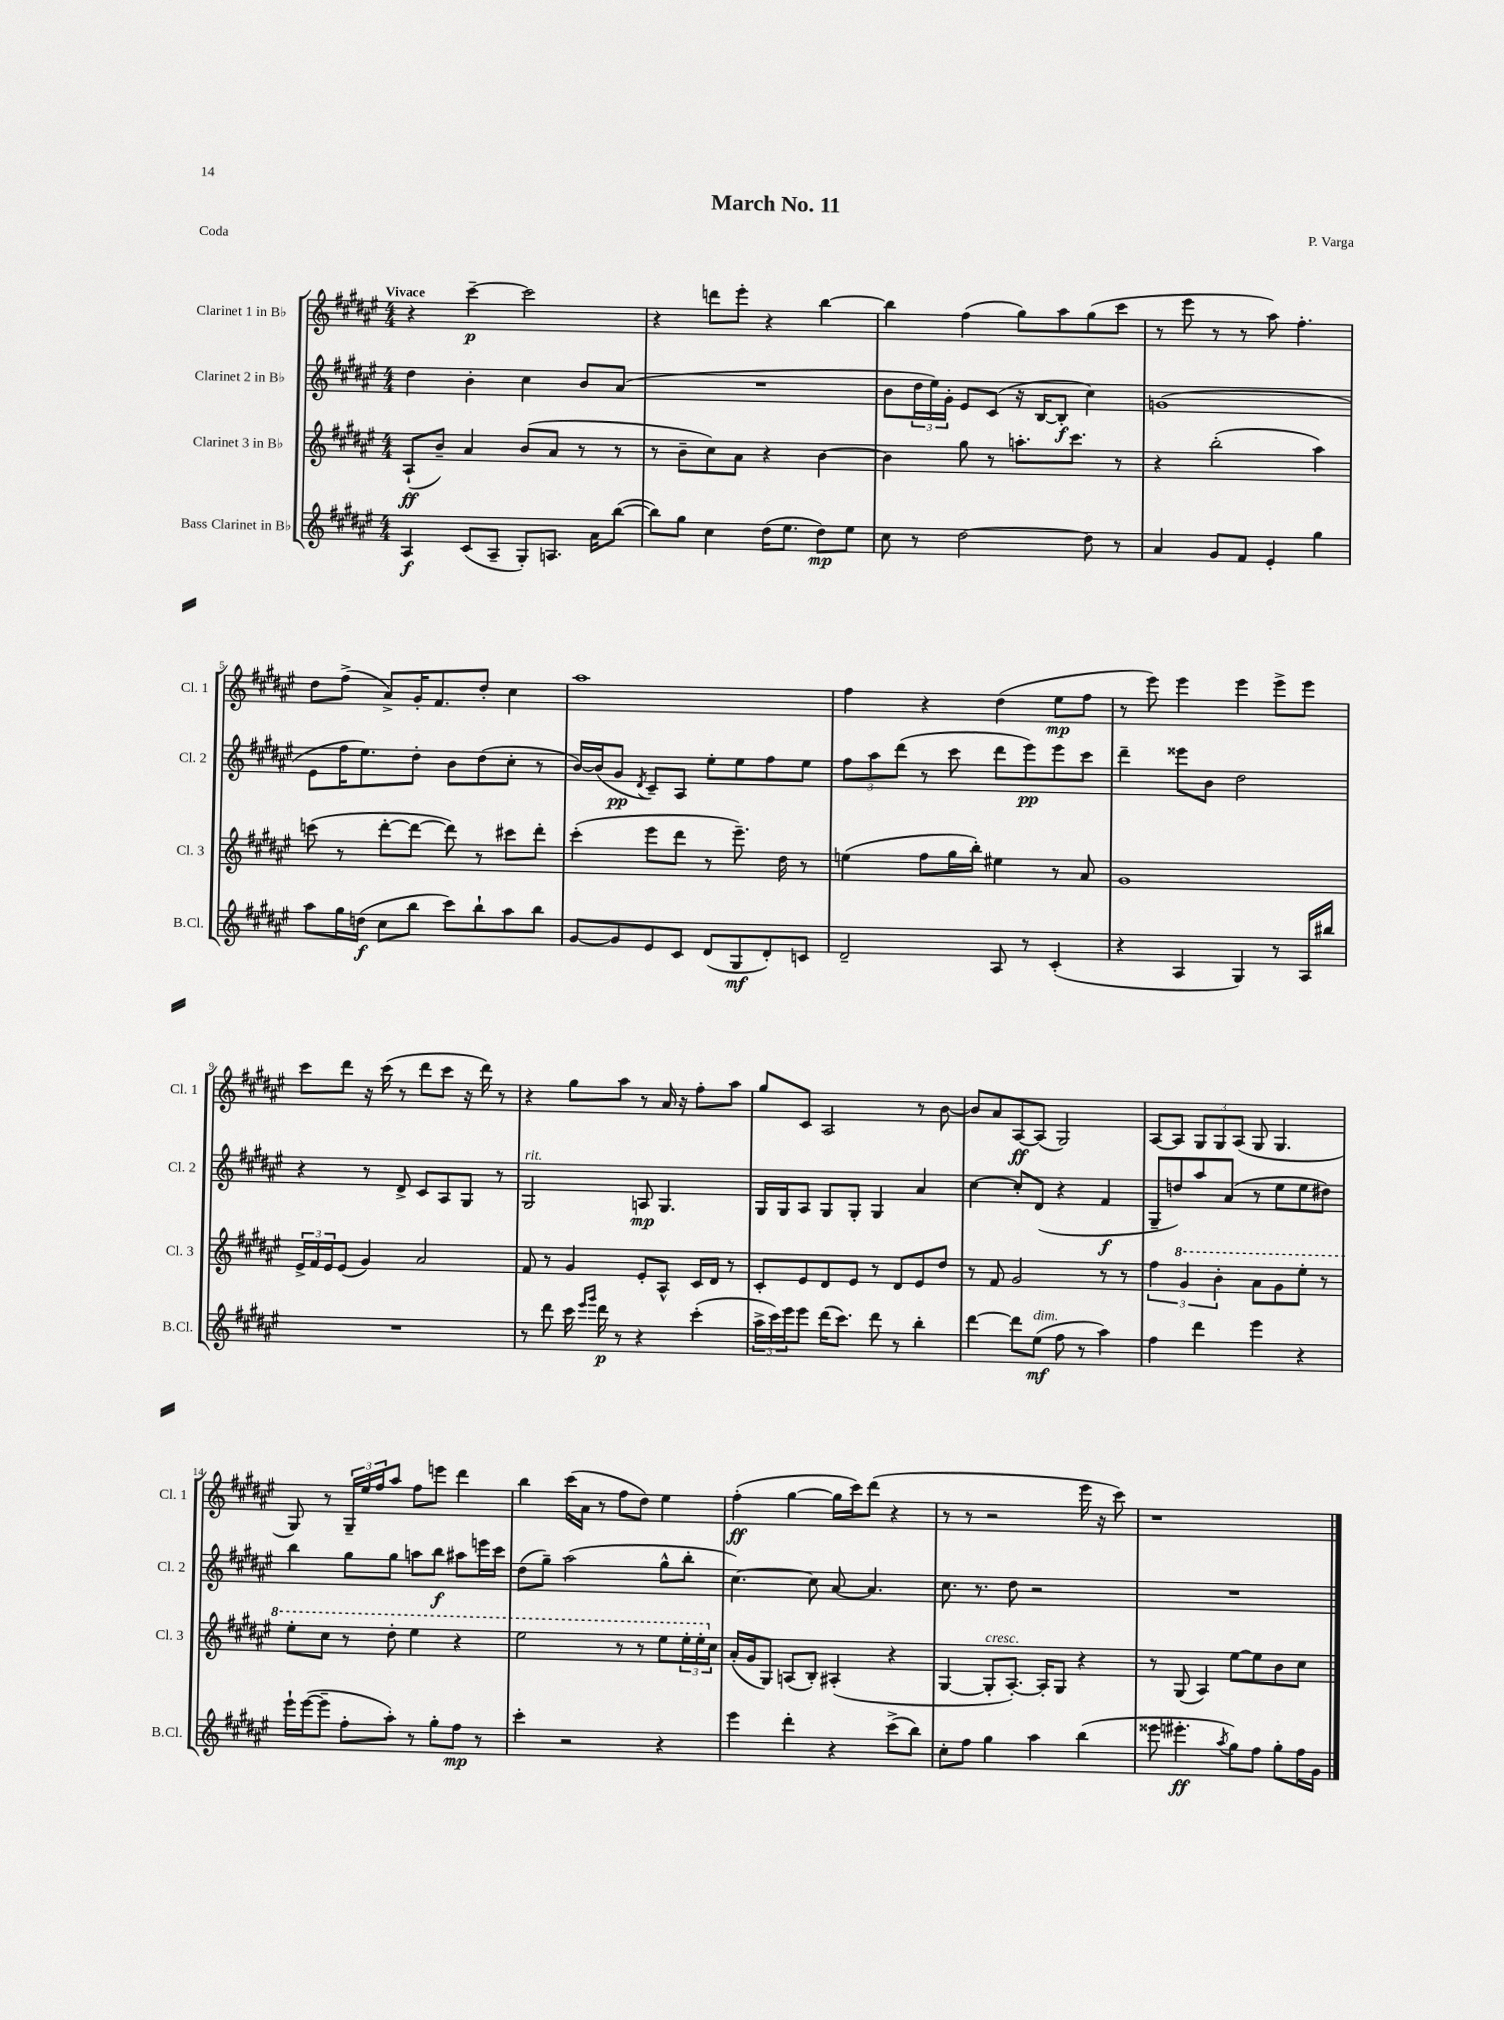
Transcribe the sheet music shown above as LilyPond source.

\header { title = "March No. 11" composer = "P. Varga" piece = "Coda" }
<<
\new StaffGroup <<
\new Staff = "s0" \with { instrumentName = "Clarinet 1 in Bb" shortInstrumentName = "Cl. 1" } {
    \clef treble \key fis \major \numericTimeSignature \time 4/4 \tempo "Vivace"
    r4 cis'''4~--\p cis'''2 |
    r4 d'''8 eis'''8-. r4 b''4~ |
    b''4 fis''4( gis''8) ais''8 gis''8( cis'''8 |
    r8 eis'''8 r8 r8 ais''8) fis''4.-. |
    dis''8 fis''8->( ais'8->) gis'16-. fis'8. dis''8-. cis''4 |
    ais''1 |
    fis''4 r4 dis''4( eis''8\mp fis''8 |
    r8 eis'''8) eis'''4 eis'''4 eis'''8-> eis'''8 |
    cis'''8 dis'''8 r16 cis'''16( r8 dis'''8 cis'''8 r16 dis'''16) r8 |
    r4 gis''8 ais''8 r8 ais'16 r16 fis''8-. ais''8 |
    gis''8 cis'8 ais2 r8 b'8~ |
    b'8 ais'8 ais8~\ff ais8( gis2) |
    ais8~ ais8 \tuplet 3/2 { gis8 gis8 ais8( } gis8 gis4. |
    gis8) r8 \tuplet 3/2 { gis16-- eis''16 fis''16 } ais''8 fis''8 e'''8 dis'''4 |
    b''4 cis'''16( ais'16 r8 fis''8 dis''8) eis''4 |
    fis''4-.\ff( gis''4~ gis''16 cis'''16) dis'''8( r4 |
    r8 r8 r2 eis'''16 r16 cis'''8) |
    r1 \bar "|." |
}
\new Staff = "s1" \with { instrumentName = "Clarinet 2 in Bb" shortInstrumentName = "Cl. 2" } {
    \clef treble \key fis \major \numericTimeSignature \time 4/4
    dis''4 b'4-. cis''4 b'8 ais'8( |
    R1 |
    b'8 \tuplet 3/2 { dis''16 eis''16) gis'16-. } eis'8 cis'8( r16 b16~ b8-.\f cis''4) |
    g'1( |
    eis'8 fis''16 eis''8.) dis''8-. b'8 dis''8( cis''8-. r8 |
    b'16~) b'16( gis'8\pp \acciaccatura { dis'8 } cis'8--) ais8 eis''8-. eis''8 fis''8 eis''8 |
    \tuplet 3/2 { fis''8 ais''8 dis'''8( } r8 cis'''8 dis'''8 eis'''8\pp) eis'''8 cis'''8 |
    dis'''4-- eisis'''8 b'8 dis''2 |
    r4 r8 dis'8-> cis'8 ais8 gis8 r8 |
    gis2^\markup { \italic "rit." } a8\mp gis4. |
    gis16 gis16 ais8 gis8 gis8-. gis4 ais'4 |
    cis''4~ cis''8-. dis'8( r4 fis'4\f |
    gis8-- d''8) ais''8 ais'8( r8 eis''8 eis''8 dis''8) |
    b''4 gis''8 gis''8 a''8 b''8\f ais''8 e'''16 cis'''16 |
    dis''8( gis''8--) ais''2( gis''8-^ b''8-. |
    cis''4.~) cis''8 ais'8~ ais'4. |
    cis''8. r8. dis''8 r2 |
    R1 \bar "|." |
}
\new Staff = "s2" \with { instrumentName = "Clarinet 3 in Bb" shortInstrumentName = "Cl. 3" } {
    \clef treble \key fis \major \numericTimeSignature \time 4/4
    ais8-!\ff( b'8--) ais'4 b'8( ais'8 r8 r8 |
    r8 b'8-- cis''8) ais'8 r4 b'4~ |
    b'4 gis''8 r8 a''8.-. cis'''8. r8 |
    r4 b''2-.( ais''4) |
    c'''8( r8 dis'''8~-. dis'''8~ dis'''8) r8 cis'''8 dis'''8-. |
    cis'''4-.( eis'''8 dis'''8 r8 eis'''8.--) dis''16 r8 |
    e''4( fis''8 gis''16 b''16-.) eis''4 r8 ais'8 |
    gis'1 |
    \tuplet 3/2 { eis'16-> fis'16 eis'16 } eis'8( gis'4) ais'2 |
    fis'8 r8 gis'4 eis'8-. ais8-^ cis'16 dis'16 r8 |
    cis'8-. eis'8 dis'8 eis'8 r8 dis'8 eis'8 dis''8 |
    r8 fis'8 gis'2 r8 r8 |
    \tuplet 3/2 { fis''4 \ottava #1 gis''4 b''4-. } ais''8 gis''8 eis'''8-. r8 |
    eis'''8-. cis'''8 r8 dis'''8-. eis'''4 r4 |
    eis'''2 r8 r8 eis'''8 \tuplet 3/2 { eis'''16-. eis'''16-. \ottava #0 cis''16 } |
    ais'16-.( gis'16 gis8) a8( b8-.) ais4-.( r4 |
    gis4~ gis8-.^\markup { \italic "cresc." } ais8.~-.) ais16-. gis8 r4 |
    r8 gis8( ais4) eis''8~ eis''8 b'8 cis''8 \bar "|." |
}
\new Staff = "s3" \with { instrumentName = "Bass Clarinet in Bb" shortInstrumentName = "B.Cl." } {
    \clef treble \key fis \major \numericTimeSignature \time 4/4
    ais4\f cis'8( ais8-- gis8-.) a8. ais'16 b''8~( |
    b''8) gis''8 cis''4 dis''16( eis''8. dis''8\mp) eis''8 |
    cis''8 r8 dis''2~ dis''8 r8 |
    ais'4 gis'8 fis'8 eis'4-. gis''4 |
    ais''8 gis''16 d''16\f( cis''8 b''8 cis'''8) b''8-! ais''8 b''8 |
    gis'8~ gis'8 eis'8 cis'8 dis'8( gis8\mf dis'8-.) c'8 |
    dis'2-- ais8 r8 cis'4-.( |
    r4 ais4 gis4) r8 ais16 bis''16 |
    R1 |
    r8 dis'''8 cis'''16 \grace { eis'''16 gis'''16 } dis'''16\p r8 r4 cis'''4-.( |
    \tuplet 3/2 { ais''16-> cis'''16) eis'''16 } eis'''8 dis'''16( cis'''8.) dis'''8 r8 b''4-. |
    dis'''4~ dis'''8 eis''8\mf^\markup { \italic "dim." }( fis''8 r8 ais''4) |
    fis''4 dis'''4 eis'''4 r4 |
    eis'''16-! eis'''16~( eis'''8-- fis''8-. ais''8-.) r8 gis''8-. fis''8\mp r8 |
    cis'''4-. r2 r4 |
    eis'''4 dis'''4-. r4 cis'''8->( b''8) |
    cis''8-. fis''8 gis''4 ais''4 b''4( |
    eisis'''8 eis'''4.-.\ff \acciaccatura { ais''8 } gis''8) fis''8 gis''8-. fis''16 gis'16 \bar "|." |
}
>>
>>
